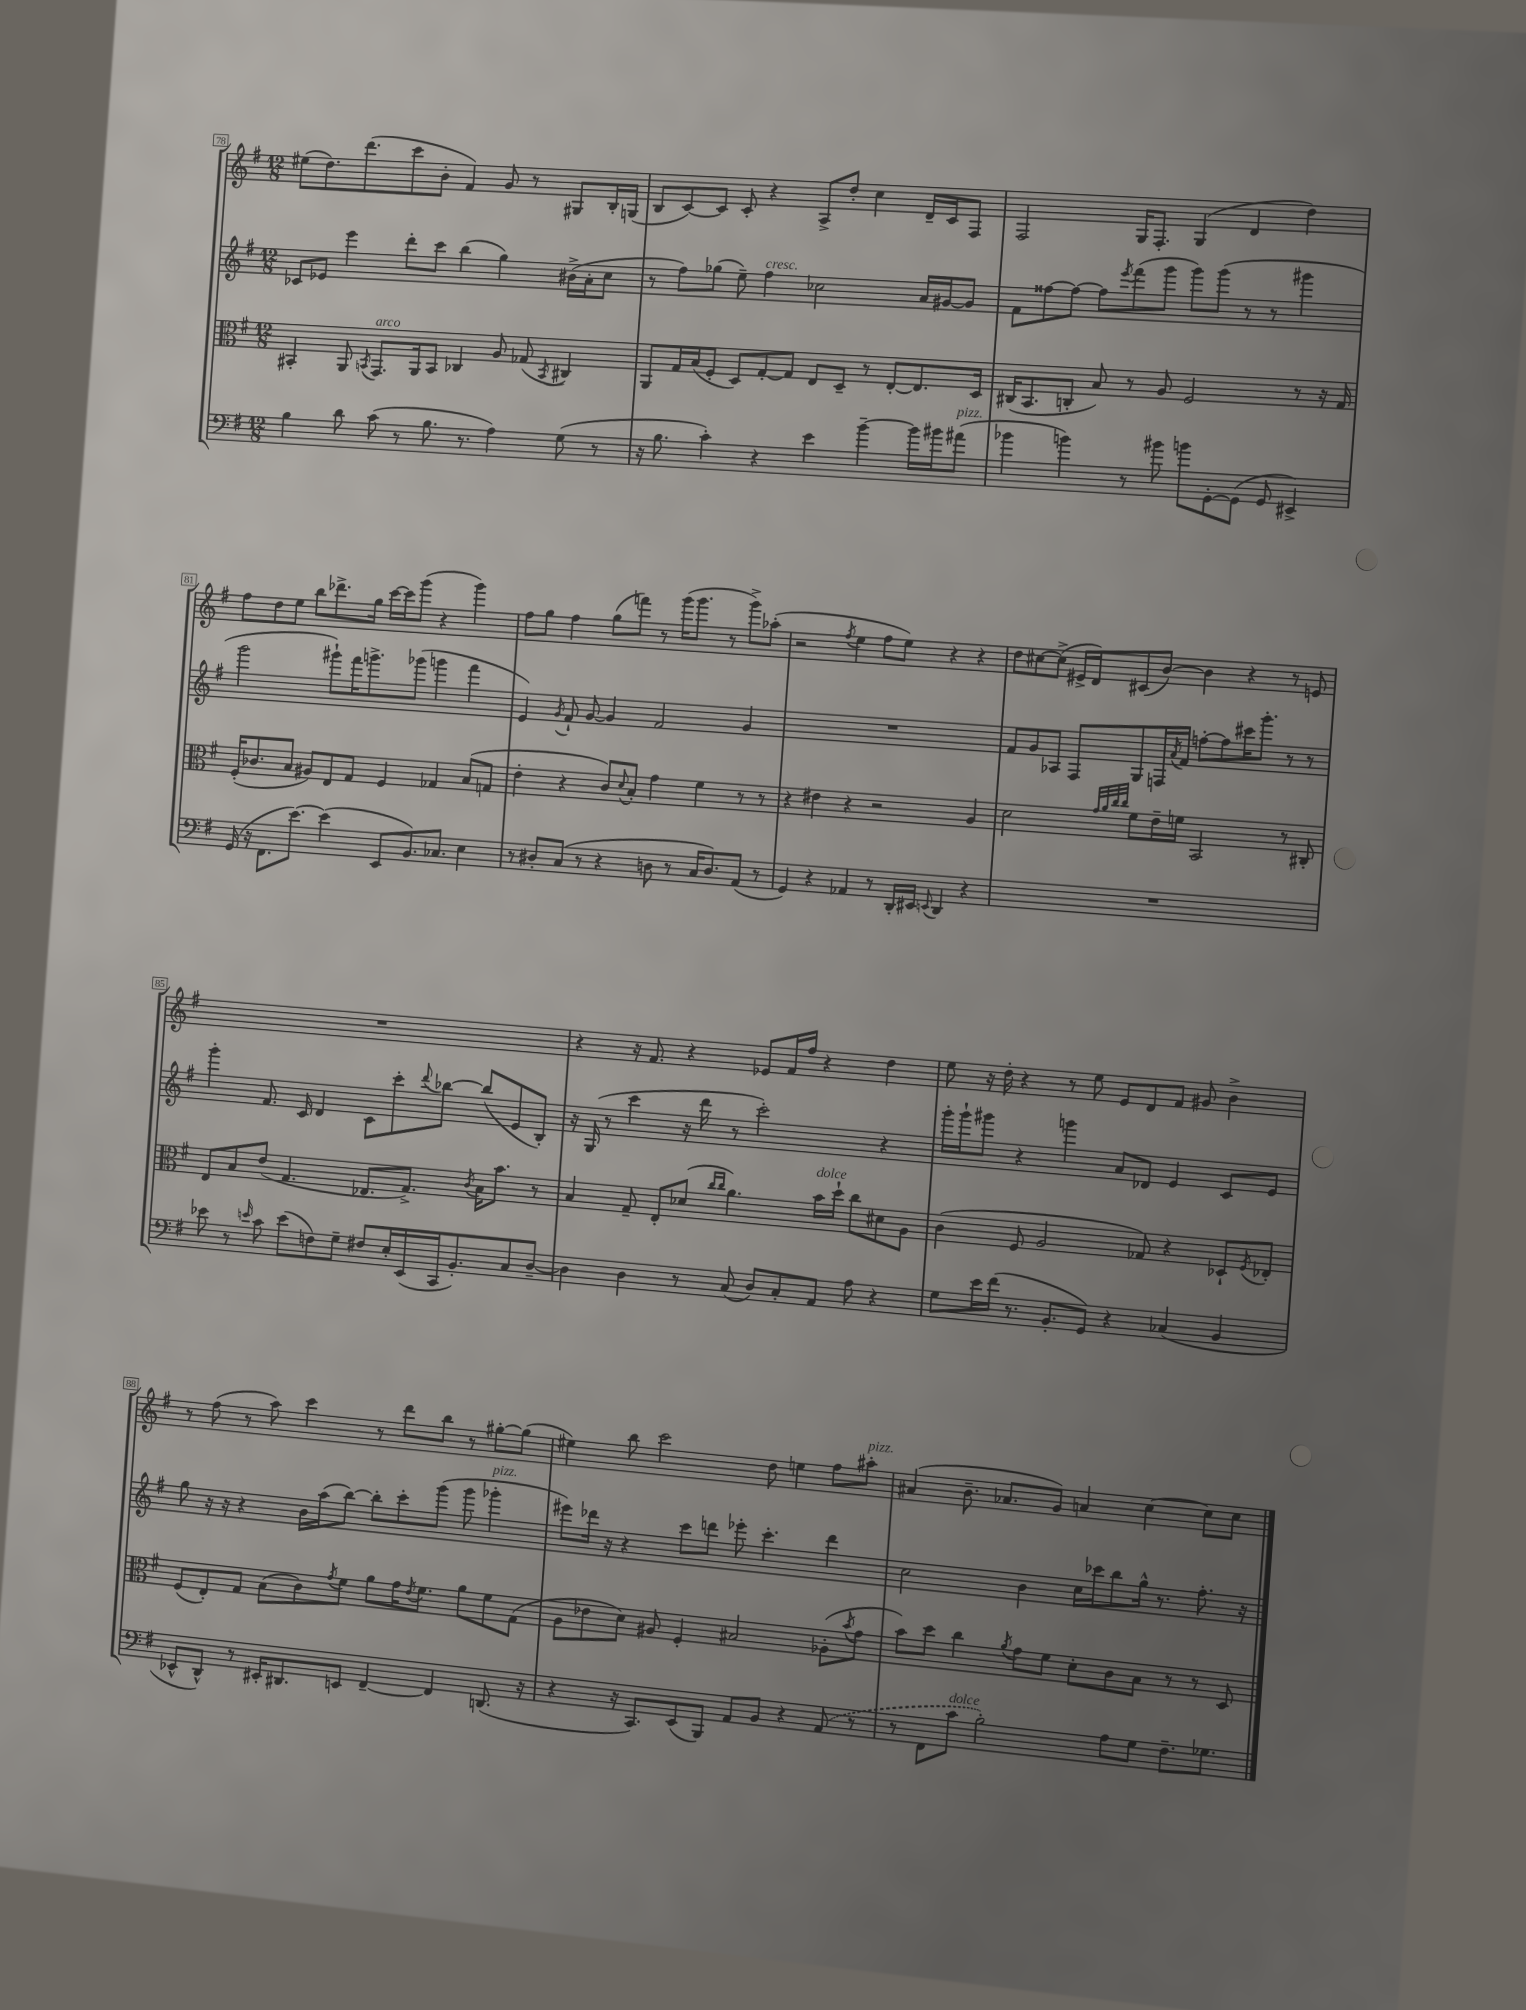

**kern	**kern	**kern	**kern
*part4	*part3	*part2	*part1
*staff4	*staff3	*staff2	*staff1
*clefF4	*clefC3	*clefG2	*clefG2
*k[f#]	*k[f#]	*k[f#]	*k[f#]
*M12/8	*M12/8	*M12/8	*M12/8
=78	=78	=78	=78
4B\	4BB#X'/	8c-X/L	(8ee#X\L
.	.	8e-X/J	8.dd\)
8d\	8AA/	4eee\	.
.	.	.	(8.ddd\
.	8qBBn/	.	.
!	!LO:TX:a:i:t=arco	!	!
(8c\	8.GG/L	.	.
8r	.	8ddd'\L	8ccc\
.	16AA/k	.	.
8.B\	8BB/J	8ccc\J	8b'\J
.	4C-X/	(4bb\	4f#/)
8.r	.	.	.
4A\)	8A/	4gg\)	8g/
.	(8G-X/	.	8r
.	8qBB/	.	.
(8G\	4C#X/)	(16b#X^\LL	8G#X/L
.	.	16a'\J	.
8r	.	8cc\J	16B'/L
.	.	.	(16Gn/JJ
=79	=79	=79	=79
16r	8AA/L	8r	8B/L
8.B\	.	.	.
.	16G/L	8ff#\L)	[8c/)
.	(16B/J	.	.
4c'\)	8F#'/J	(8gg-X\J	8c/J]
.	8D/L)	8ee~\)	8c'/
!	!	!LO:TX:a:i:t=cresc.	!
4r	[8G'/	4ff#\	4r
.	8G/J]	.	.
4e\	8E/L	2cc-X\	8A^/L
.	8D~/J	.	8dd'/J
[4b~\	8r	.	4cc\
.	[8E'/L	.	.
16b\LL]	8.E/]	16a/LL	16d~/LL
16b#X\J	.	[16g#X/J	16c/J
!LO:TX:a:i:t=pizz.	!	!	!
(8a#X\J	.	8g#/J]	8F#/J
.	16D/Jk	.	.
=80	=80	=80	=80
4b-X\	(16C#X/KL	8f#\L	2F#/
.	8.BB/	.	.
.	.	[8ff##X\	.
4bn\)	8Cn'/J	8ff##\J_	.
.	8B/)	8ff##\L]	.
.	.	8qeee/	.
8r	8r	(8fff#\	16G/KL
.	.	.	8.F#'/J
8b#X\	8A/	8ggg\J	.
8bn\L	2F#/	8ggg\L)	(4G/
[8GG'\	.	(8ggg\J	.
(8GG\J]	.	8r	4d/
8GG/	.	8r	.
4EE#X^/)	8r	4ggg#X\	4dd\)
.	16r	.	.
.	16G/	.	.
!!LO:LB:g=z
=81	=81	=81	=81
(16GG/	(16F#'/KL	2ggg\	8ff#\L
16r	8.c-X/	.	.
8.FF#\L	.	.	8dd\
.	8B/J	.	8ee\J
[8.e\J)	.	.	.
.	8A#X/L)	.	8bb\L
(4e\]	8E/	8ggg#X`\L)	8.ddd-X^\
.	8G/J	16fff#\K	.
.	.	8.gggn^\	16gg\Jk
8EE/L	4F#/	.	[16ccc\LL
.	.	.	16ccc\J]
8.BB/)	.	(8ggg-X\J	(8ggg\J
.	4G-X/	4gggn\	4r
8.C-X/J	.	.	.
4E\	(8B/L	4fff#\	4ggg\)
.	8Gn/J	.	.
=82	=82	=82	=82
8r	4e'\	4e/)	8ff#\L
8D#X'/L	.	.	8gg\J
.	.	8qg/	.
(8C/J	4r	8f#`/	4ff#\
8r	.	[8g/	.
4r	8c/L)	4g/]	(8gg\L
.	8qqd/	.	.
.	8B'/J	.	8fffn\J)
8Dn\	4g\	2f#/	8r
8r	.	.	(16ggg\KL
.	.	.	8.ggg\J
16C/KL	4f#\	.	.
8.D/)	.	.	.
.	.	.	8r
(8AA/J	8r	4g/	8ggg^\L)
8r	8r	.	(8aa-X'\J
=83	=83	=83	=83
4GG/)	4r	1.r	2r
4r	4e#X\	.	.
.	.	.	8qff#/
4AA-X/	4r	.	4ee\
8r	2r	.	8ff#\L
16DD'/LL	.	.	8ee\J)
16EE#X/JJ	.	.	.
8qqEEn/	.	.	.
4DD/	.	.	4r
4r	4A/	.	4r
=84	=84	=84	=84
1.r	2d\	8f#/L	8dd\L
.	.	8g/	[8cc#X\
.	.	8A-X/J	(8cc#^\J]
.	.	8F#/L	16e#X^/LL
.	.	.	16d/J)
.	32qqg/LLL	.	.
.	32qqa/	.	.
.	32qqcc/	.	.
.	32qqcc/JJJ	.	.
.	8f#\L	8G/	(8c#X/
.	16e~\L	16Fn/L	[8b/J)
.	.	8qa/	.
.	16fn\JJ	16f#/JJ	.
.	2BB/	[8ffn'\L	4b\]
.	.	8ff\]	.
.	.	16ccc#X\K	4r
.	.	8.ggg'\J	.
.	8r	8r	8r
.	8C#X'/	8r	8en/
!!LO:LB:g=z
=85	=85	=85	=85
8e-X\	8E/L	4ggg'\	1.r
8r	8B/	.	.
16qqen/	.	.	.
8c\	(8e/J	8.f#/	.
(8e\L	4.G/	.	.
.	.	16c/	.
8Fn\)	.	4d/	.
8G~\J	.	.	.
8F#X/L	8.E-X/L	8c\L	.
16E'/L	.	8ccc'\	.
(16EE/	8.G^/J)	.	.
.	.	8qqddd/	.
16CC/J	.	[8bb-X\J	.
8.BB'/)	.	.	.
.	8qc/	.	.
.	16B\KL	(8bb-/L]	.
.	8.b\J	.	.
8C/	.	8e/	.
[8D~/J	8r	8B'/J)	.
=86	=86	=86	=86
4D\]	4B/	16r	4r
.	.	(16G/	.
.	.	8r	.
4D\	8G~/	4ccc\	16r
.	.	.	8.f#/
.	8E'/L	.	.
8r	(8d-X/J	16r	4r
.	.	16ddd\	.
.	16qqcc/LL	.	.
.	16qqcc/JJ	.	.
(8C/	4.a\)	8r	.
8D/L)	.	2ccc'\)	8e-X/L
8C'/	.	.	16f#/L
.	.	.	16ff#/JJ
!	!LO:TX:a:i:t=dolce	!	!
8AA/J	16b\LL	.	4r
.	16dd`\JJ	.	.
8A\	8cc\L	.	.
4r	8d#X\	4r	4dd\
.	8A\J	.	.
=87	=87	=87	=87
8G\L	(4c\	16ggg'\LL	8ee\
.	.	16ggg`\J	.
16e\L	.	8ggg#X\J	16r
(16f#\JJ	.	.	16dd'\
8.r	8F#/	4r	4r
.	2A/	.	.
8.BB'/L	.	.	.
.	.	4gggn\	8r
8GG/J)	.	.	8ee\
4r	.	8a/L	8e/L
.	8G-X/)	8d-X/J	8d/
(4C-X/	4r	4e/	8f#/J
.	.	.	8g#X/
4BB/	8D-X`/L	8c/L	4b^\
.	8qF#/	.	.
.	8E-X'/J	8e/J	.
!!LO:LB:g=z
=88	=88	=88	=88
8EE-X^^/L	(8F#/L	8gg\	8r
8DD^^/J)	8E'/)	16r	(8ff#\
.	.	16r	.
8r	8G/J	4r	8r
16EE#X'/KL	(8B\L	.	8aa\)
8.DD#X/	.	.	.
.	8c\)	16b\LL	4ccc\
.	.	(16aa\J	.
.	8qg/	.	.
8EEn/J	8f#\J	[8bb\J)	.
[4FF#~/	8a\L	8bb'\L]	8r
.	16g\K	8ccc'\	8ddd\L
.	8qe/	.	.
.	8.f#\J	.	.
4FF#/]	.	(8ggg\J	8bb\J
.	8a\L	8ggg\	8r
!	!	!LO:TX:a:i:t=pizz.	!
(8.DDn/	8f#\	4ggg-X'\	[8gg#X'\L
.	(8G\J	.	(8gg#\J]
16r	.	.	.
=89	=89	=89	=89
4r	8A\L	8eee#X\L)	4ee#X\)
.	8e-X\	16ddd-X\Jk	.
.	.	16r	.
16r	8d\J)	4r	8bb\
8.CC/L)	.	.	.
.	8A#X/	.	2ccc\
(8EE/	4F#'/	8ccc\L	.
8BBB/J)	.	8dddn\J	.
8AA/L	2B#X/	8eee-X'\	.
8BB/J	.	4.ccc'\	8dd\
4r	.	.	4een\
(8AA/	(8A-X'\L	4ddd\	8ff#\L
.	8qb/	.	.
!	!	!	!LO:TX:a:i:t=pizz.
8r	8g\J	.	8aa#X'\J
=90	=90	=90	=90
8r	8b\L)	2cc\	(4a#X/
8FF#\L	8dd\J	.	.
!LO:TX:a:i:t=dolce	!	!	!
8c\J	4cc\	.	8.b~\
2B'\)	.	.	.
.	.	.	8.a-X/L
.	8qa/	.	.
.	8g\L	4b\	.
.	8f#\J	.	8g/J)
.	8d'\L	16cc\LL	4an/
.	.	16ccc-X\J	.
8A\L	8c\	8bb\	.
8G\J	8B\J	16gg^^\Jk	[4cc\
.	.	8.r	.
8.F#~\L	8r	.	.
.	8r	8.ff#'\	8cc\L]
8.G-X\J	.	.	.
.	8D/	.	8cc\J
.	.	16r	.
==	==	==	==
*-	*-	*-	*-
